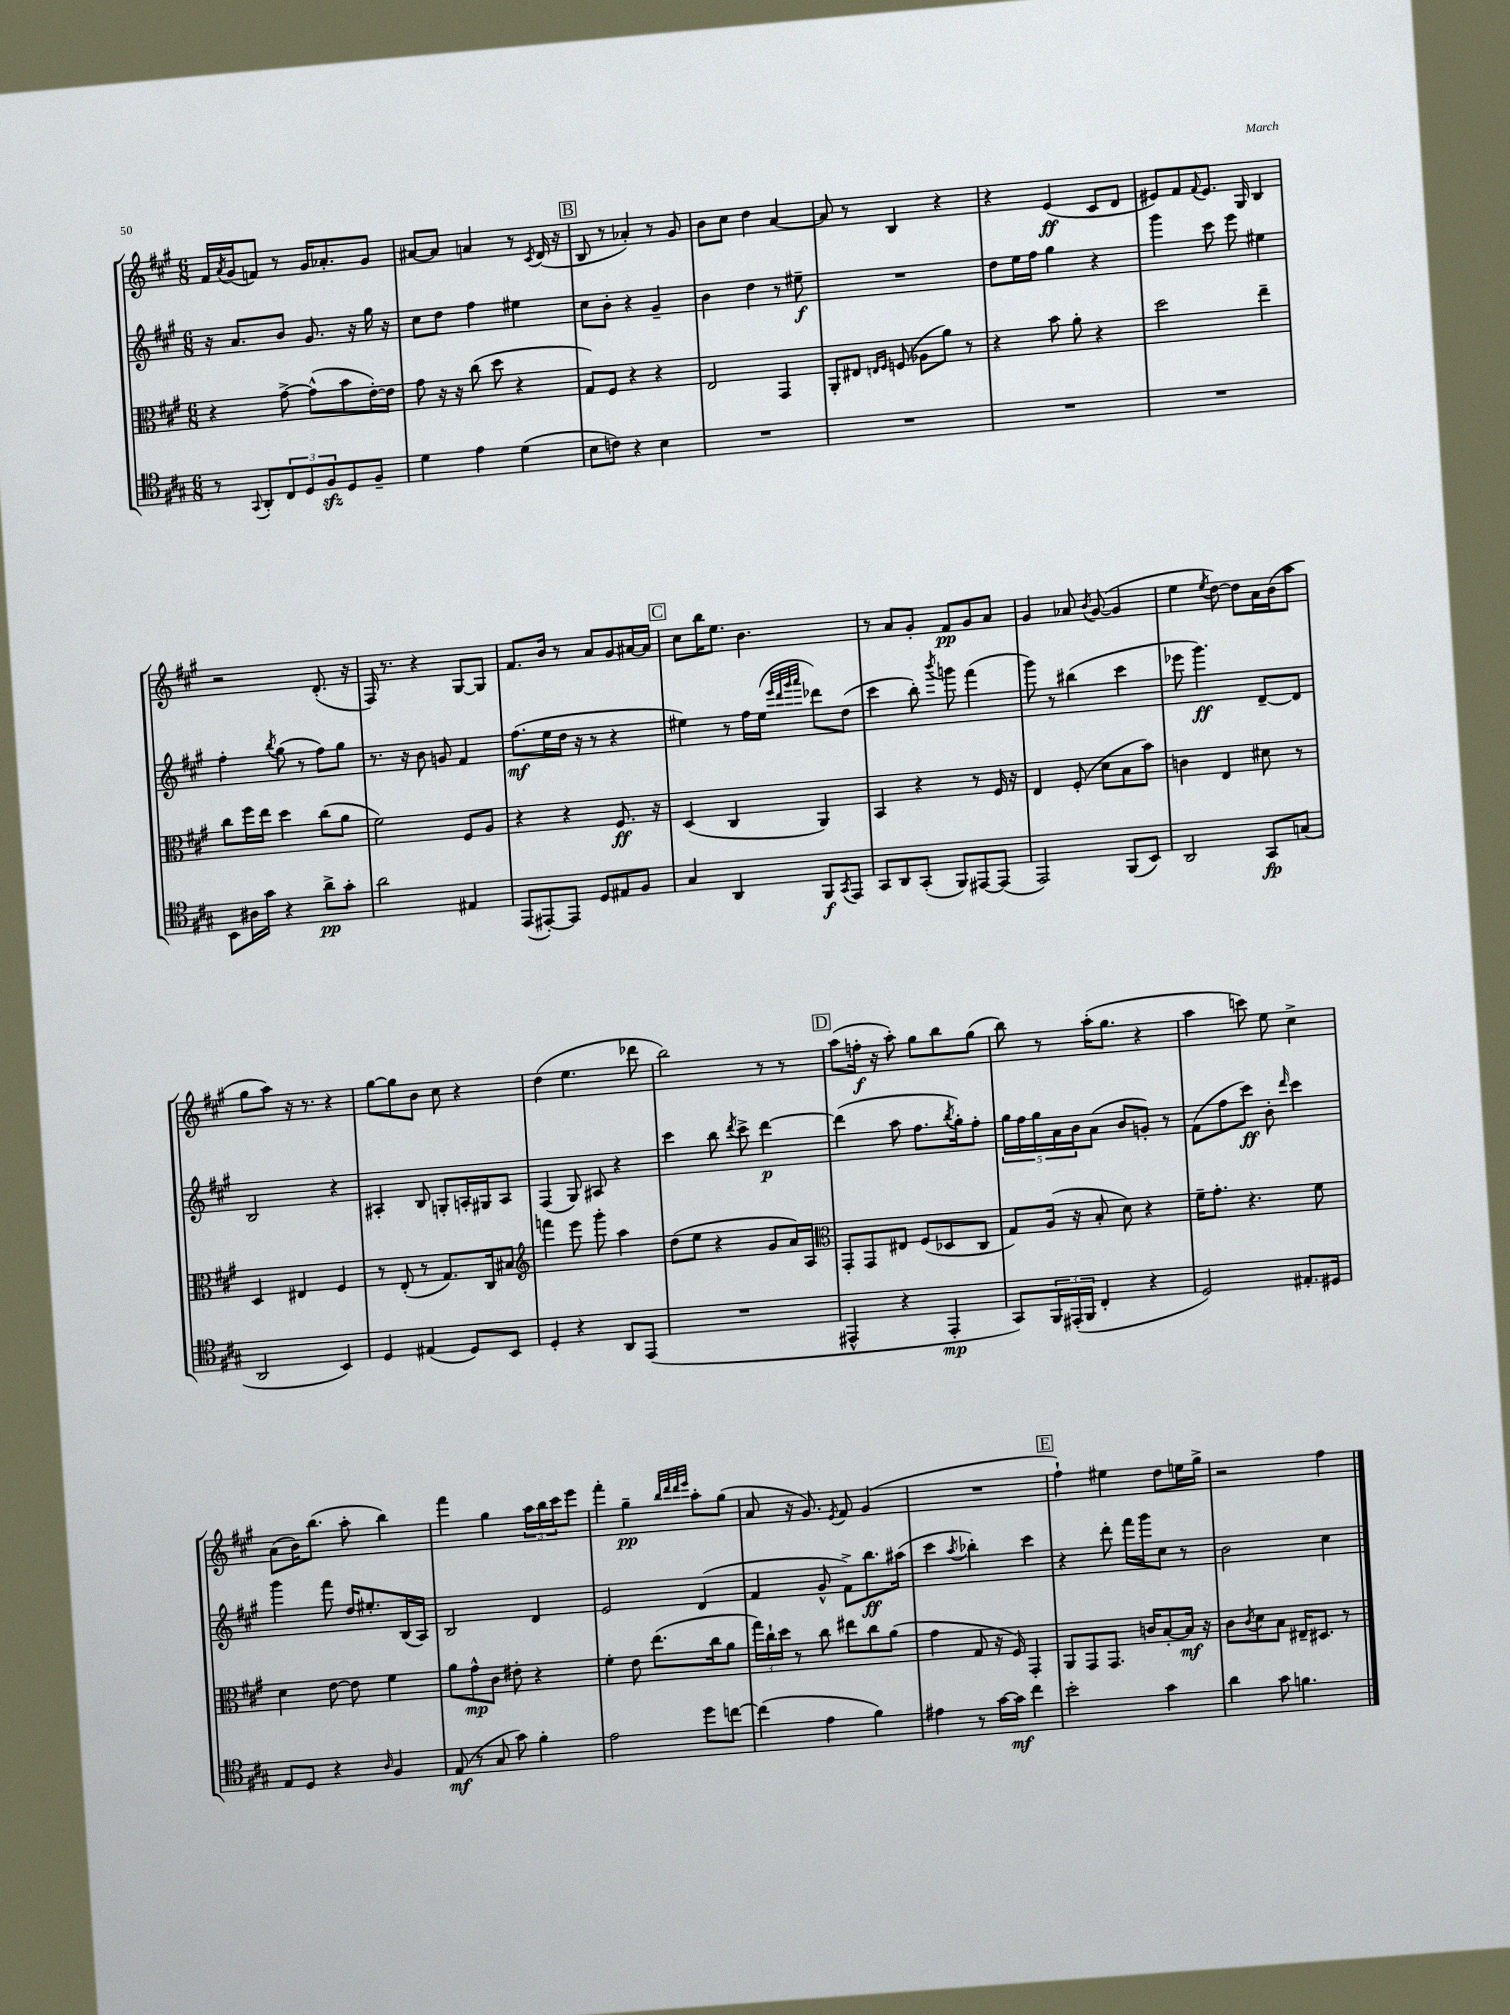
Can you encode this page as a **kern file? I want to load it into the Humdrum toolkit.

**kern	**kern	**kern	**kern
*staff4	*staff3	*staff2	*staff1
*clefC4	*clefC3	*clefG2	*clefG2
*k[f#c#g#]	*k[f#c#g#]	*k[f#c#g#]	*k[f#c#g#]
*M6/8	*M6/8	*M6/8	*M6/8
8r	4r	16r	16f#
.	.	.	8qa
.	.	8.a	(16g#
8qqGG#	.	.	.
8AA'	.	.	8f)
12C#	[8g#^	8b	8r
12D	.	.	.
.	(8g#^^]	8.g#	16g#
12F#	.	.	.
.	.	.	8.a-'
8D	8b	.	.
.	.	16r	.
8F#~	[16e')	16gg#	8g#
.	16e]	16r	.
=	=	=	=
4d	8g#	8cc#	[8a#
.	16r	8dd	8a#]
.	16r	.	.
4e	(8cc#	4ff#	4a
.	8dd	.	.
(4d	4r	4ee#	8r
.	.	.	8qc#
.	.	.	(16d
.	.	.	16r
=	=	=	=
8B	8G#)	8cc#	8B
8c)	8F#	8b'	8r
4r	4r	4r	4a-')
4B	4r	4g#~	8r
.	.	.	8g#
=	=	=	=
2.r	2E	4b	8b
.	.	.	8cc#
.	.	4dd	4dd
.	4GG#	8r	[4a
.	.	8ee#~	.
=	=	=	=
2.r	8AA'	2.r	8a]
.	8E#	.	8r
.	16qqE	.	.
.	16qqF#	.	.
.	(8F	.	4B
.	8A-	.	.
.	8a)	.	4r
.	8r	.	.
=	=	=	=
2.r	4r	8dd	4r
.	.	16ee	.
.	.	16ff#	.
.	8b	4gg#	(4e
.	8a'	.	.
.	4r	4r	8c#
.	.	.	8d
=	=	=	=
2.r	2dd	4ggg#	8e#)
.	.	.	8f#
.	.	.	8qqf#
.	.	8ccc#	8.e#
.	.	8eee	.
.	.	.	16G#
.	4ee~	4ee#	4B
=	=	=	=
8BB	8cc#	4ff#'	2r
16A#	16ff#	.	.
16g#	16ee	.	.
.	.	8qbb	.
4r	4dd	(8gg#	.
.	.	8r	.
8a^	(8cc#	8ff#)	(8.d'
8g#'	8a	8gg#	.
.	.	.	16r
=	=	=	=
2a	2f#)	8.r	16F#)
.	.	.	8.r
.	.	16r	.
.	.	8b	4r
.	.	8g	.
4E#	8F#	4f#	[8G#
.	8A	.	8G#]
=	=	=	=
(8EE	4r	(8.ff#	8.f#
[8EE#')	.	.	.
.	.	16ee	16b
8EE#]	4r	16dd	8r
.	.	16r	.
8D	.	8r	8a
8E#	8.F#	4r	8g#
8F#	.	.	[16a#
.	16r	.	16a#]
=	=	=	=
4G#	(4D	4ee#)	8cc#
.	.	.	16bb
.	.	.	8.ee
4AA	4C#	8r	.
.	.	16ff#	4.b
.	.	(16ee#	.
.	.	32qqeee	.
.	.	32qqddd	.
.	.	32qqggg#	.
.	.	32qqaaa	.
8FF#	4AA)	8ddd-)	.
8qGG#	.	.	.
8EE	.	(8dd	.
=	=	=	=
8GG#	4BB	4ccc#	8r
8AA	.	.	8a
(8GG#'	4r	8bb')	8g#'
.	.	8qbbb	.
8FF#)	.	8ggg	8f#
[8EE#	8r	(4fff#	8g#
(8EE#]	16F#	.	8a
.	16r	.	.
=	=	=	=
2EE)	4E	8ggg#)	4g#
.	.	8r	.
.	(8F#'	(4bb#	8a-
.	.	.	8qb
.	8d	.	([8g#
(8FF#	8B	4ccc#	4g#]
8BB)	8b)	.	.
=	=	=	=
2AA	4c	8eee-	4ee
.	.	4.ggg#)	.
.	.	.	8qee
.	4E	.	[8dd)
.	.	.	8dd]
8GG#	8d#	[8d~	16a
.	.	.	(16b
(8G	8r	8d]	8aa
=	=	=	=
2AA	4D	2B	8gg#
.	.	.	8aa)
.	4E#	.	16r
.	.	.	8.r
4BB)	4F#	4r	4r
=	=	=	=
4D	8r	4A#'	[8gg#
.	(8E'	.	8gg#]
(4E#	8r	8B	8b
.	8.G#)	8G'	8cc#
8D)	.	16A'	4r
.	16C#	16G#	.
8BB	8B#	8A	.
=	=	=	=
*	*clefG2	*	*
4D'	4fff	(4F#	(4dd
4r	8eee	8G#)	4.ee
.	8ggg#'	8A#	.
8AA	4aa	4r	.
(8EE	.	.	8ddd-
=	=	=	=
2.r	(8dd	4ccc#	2bb)
.	8ee	.	.
.	4r	8bb	.
.	.	8qddd	.
.	.	8ccc#^	.
.	8g#	[4ddd	8r
.	16a)	.	8r
.	16A	.	.
=	=	=	=
*	*clefC3	*	*
4EE#^^	8GG#'	(4ddd]	(8aa
.	8GG#	.	16ff'
.	.	.	16r
4r	8E#	8aa	8aa')
.	(8F#	8.ff#	8gg#
4EE#'	8D-	.	8bb
.	.	8qbb	.
.	.	16gg#')	.
.	8C#	8ff#'	(8gg#
=	=	=	=
8GG#)	8G#)	20gg#	8bb)
.	.	20ff#	.
.	.	20gg#	.
24FF#	(16A	.	8r
.	.	20a	.
(24EE#'	.	.	.
.	16r	.	.
.	.	20b	.
24FF#	.	.	.
4C#'	8B'	(8a	(16aa'
.	.	.	8.gg#
.	8d)	8b	.
4r	4r	8g')	4r
.	.	8r	.
=	=	=	=
2D)	16f#~	(8f#	4aa
.	8.g#'	.	.
.	.	8ff#	.
.	4.r	8ccc#)	8ccc)
.	.	8b'	8ee
.	.	16qqddd	.
8.E#'	.	4ccc#	4cc#^
.	8f#	.	.
16D#	.	.	.
=	=	=	=
8E	4d	4ggg#	(8a
8D	.	.	16b)
.	.	.	(8.bb
4r	[8e	8fff#	.
.	8e]	16dd	8aa'
.	.	8.ee#'	.
16qqA	.	.	.
4F#	4f#	.	4bb)
.	.	(16B	.
.	.	16A)	.
=	=	=	=
(8E	8a	2B	4fff#
8r	8g#^^	.	.
8G#	8c#	.	4gg#
8g#)	8e#'	.	.
4f#'	4r	4d	24aa
.	.	.	24bb
.	.	.	24ccc#
.	.	.	8eee
=	=	=	=
2e	4f#'	2e	4fff#'
.	8e	.	4gg#~
.	(8.ee	.	.
.	.	.	32qqbb
.	.	.	32qqddd
.	.	.	32qqddd
.	.	.	32qqeee
8dd	.	(4d	8aa'
.	16cc#	.	.
[8cc	8a	.	(8gg#
=	=	=	=
(4cc]	24gg#)	4f#	8a
.	24cc#`	.	.
.	24dd	.	.
.	8r	.	16r
.	.	.	8.g#)
4e	8cc#	8g#^^	.
.	.	.	8qe
.	8ee#	8f#^)	8f#
4f#)	8cc#	8.bb	(4g#
.	(8a	.	.
.	.	(16aa#	.
=	=	=	=
4e#	4g#	4ccc#	2.r
.	.	8qaa	.
8r	8G#	4bb-')	.
[16g#	16r	.	.
16g#]	16F#)	.	.
4cc#	4GG#'	4ccc#	.
=	=	=	=
2b'	8AA	4r	4ff#`)
.	8GG#	.	.
.	8.GG#	8ddd'	4ee#
.	.	16fff#	.
.	16c	16ggg#	.
4g#	[8B'	8cc#	8dd
.	16B]	8r	16ee
.	16r	.	16gg#^
=	=	=	=
4a	8c#	2b	2r
.	8qc#	.	.
.	8d	.	.
8g#	8B	.	.
4.f	16E#~	.	.
.	8.D#	.	.
.	.	4cc#	4ff#
.	8r	.	.
==	==	==	==
*-	*-	*-	*-
